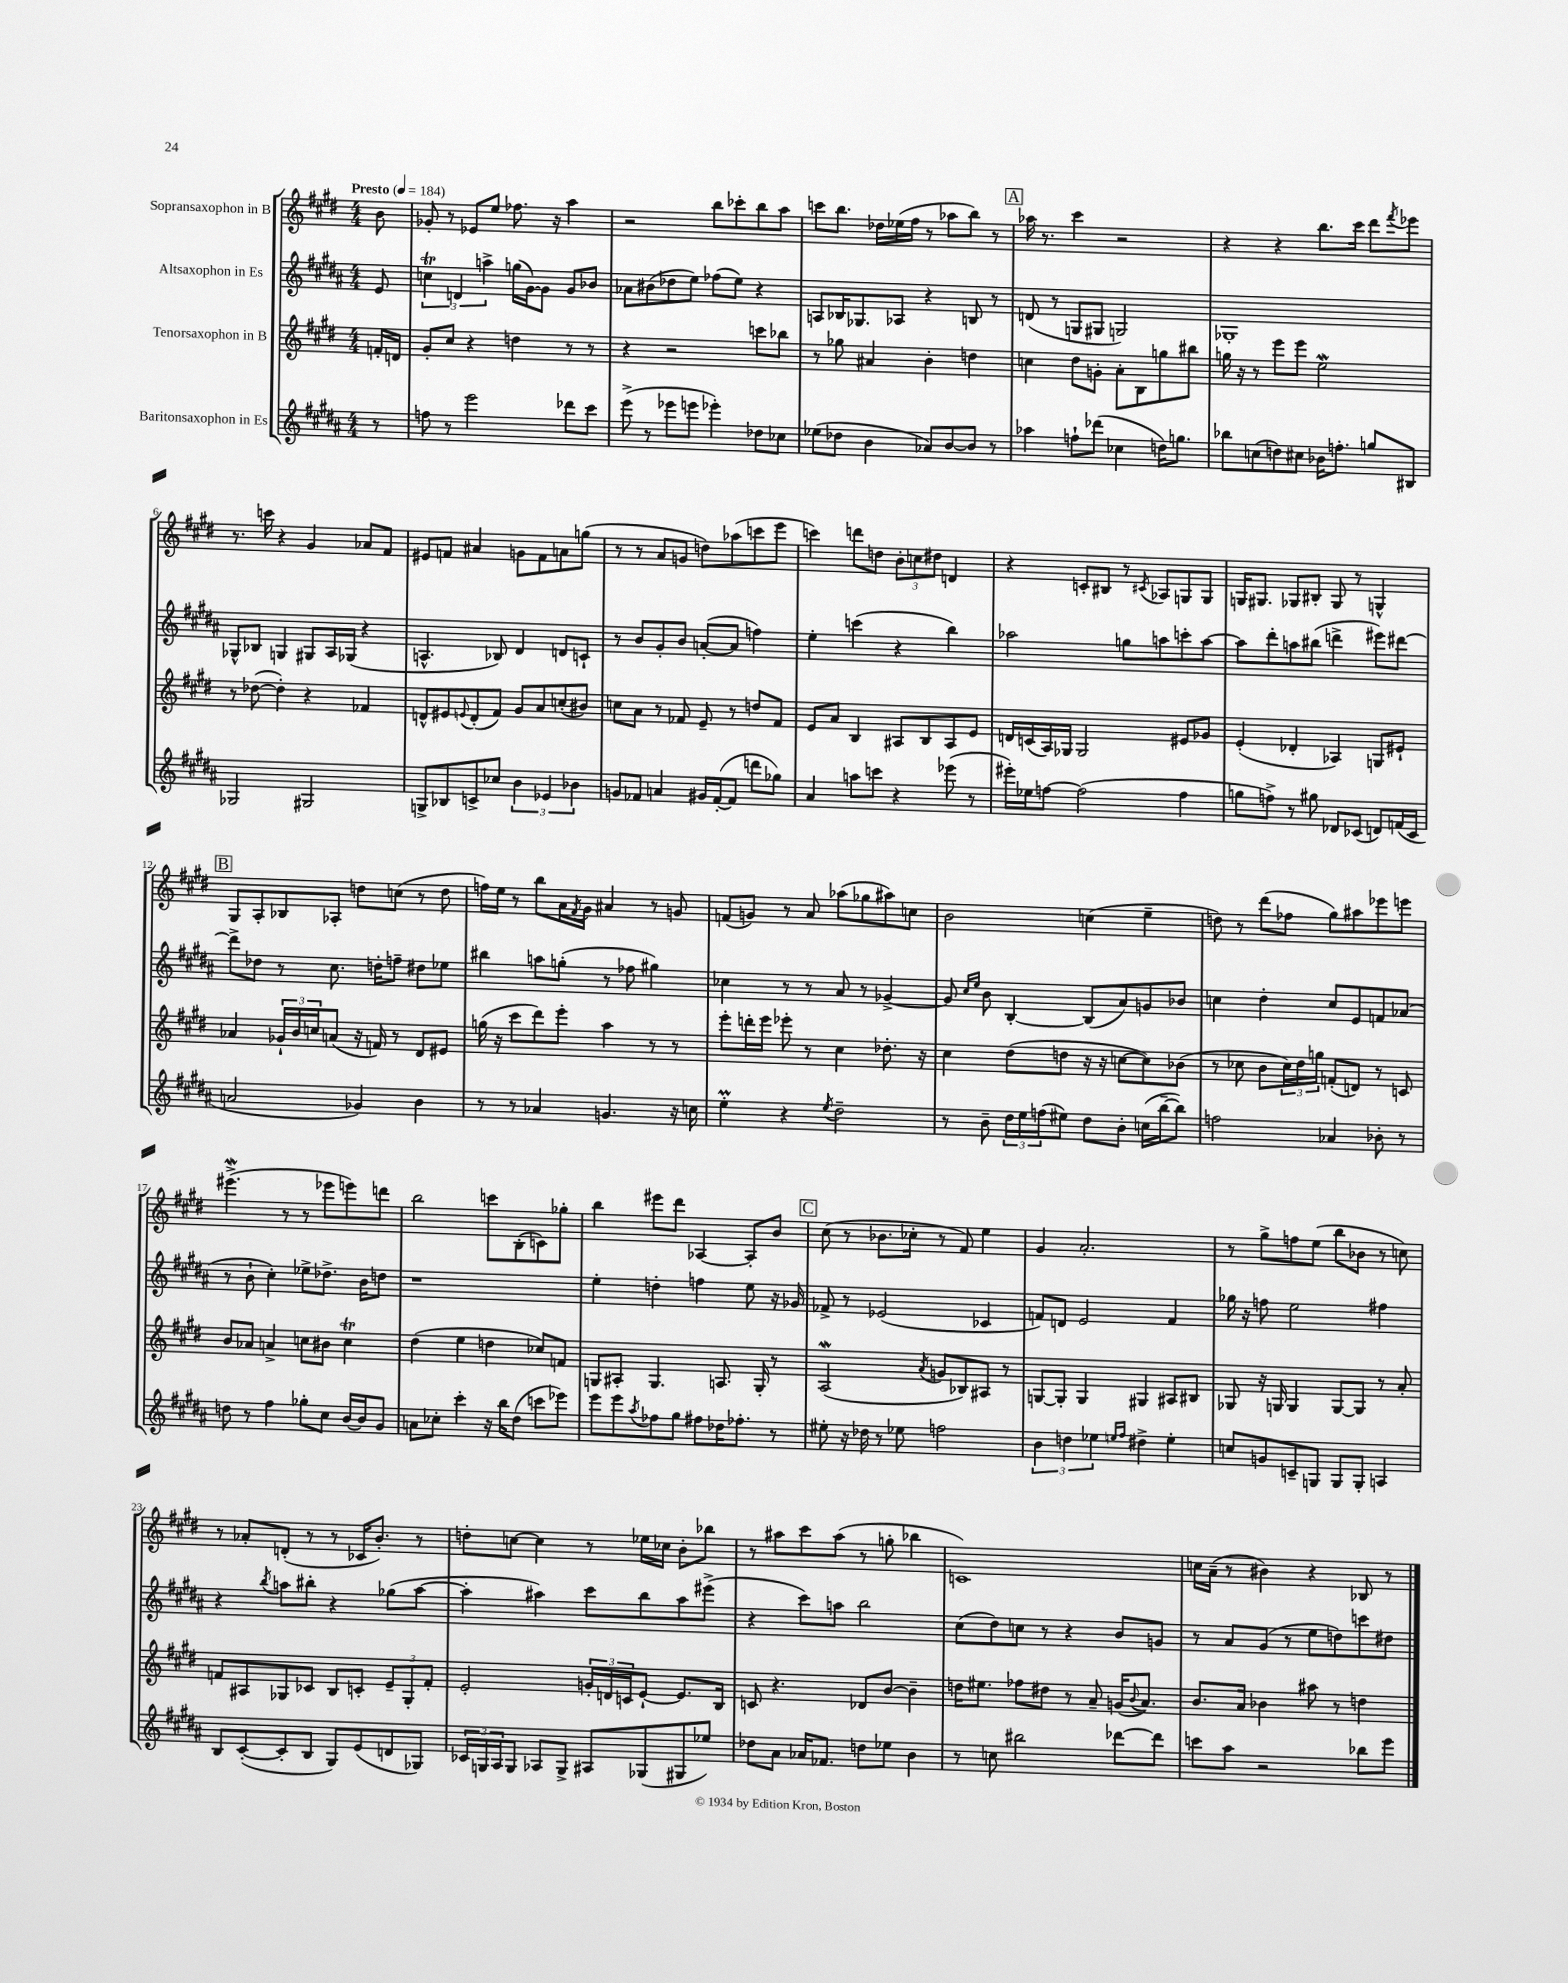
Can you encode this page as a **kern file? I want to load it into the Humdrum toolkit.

**kern	**kern	**kern	**kern
*staff4	*staff3	*staff2	*staff1
*clefG2	*clefG2	*clefG2	*clefG2
*k[f#c#g#d#a#]	*k[f#c#g#d#]	*k[f#c#g#d#a#]	*k[f#c#g#d#]
*M4/4	*M4/4	*M4/4	*M4/4
*MM184	*MM184	*MM184	*MM184
8r	16f'	8e	8b
.	16d	.	.
=	=	=	=
8ff	8g#'	6cc	8g-'
8r	8cc#	.	8r
.	.	6d	.
2eee	4r	.	8e-
.	.	6aa^	.
.	.	.	8ee
.	4dd	(16gg	8.ff-
.	.	[16g#)	.
.	.	8g#]	.
.	.	.	16r
8ddd-	8r	8g#	4aa
8ccc#	8r	8b-	.
=	=	=	=
(8eee^	4r	8a-	2r
8r	.	(8b#	.
8eee-	2r	8dd-	.
8eee	.	8ee)	.
4eee-')	.	(8ff-	8bb
.	.	8ee)	8ccc-'
8dd-	8ccc	4r	8bb
8cc-	8bb-	.	8aa
=	=	=	=
(8ee-	8r	8A	8ccc
8dd-	8gg-	16B-	8.bb
.	.	8.G-	.
4b	4a#	.	.
.	.	.	16dd-
.	.	8A-	(16ee-
.	.	.	16ff#
8a-)	4b'	4r	8r
[8b	.	.	8aa-
8b]	4dd	8B	8bb)
8r	.	8r	8r
=	=	=	=
4aa-	4cc	(8d	16aa-
.	.	.	8.r
.	.	8r	.
8ff`	8dd#	8G	4ccc#
(8ddd-	8g'	8G#	.
4cc-	8a'	2G)	2r
.	8B	.	.
16dd)	8gg	.	.
8.gg	.	.	.
.	8bb#	.	.
=	=	=	=
8bb-	16gg	1G-'	4r
.	16r	.	.
(8cc	8r	.	.
8dd)	8eee	.	4r
8cc#	8eee	.	.
16b-	2ee	.	8.bb
8.ff'	.	.	.
.	.	.	16ccc#
8gg	.	.	8ddd#
.	.	.	8qfff#
8B#	.	.	8eee-
=	=	=	=
2G-	8r	8G-^^	8.r
.	([8dd-	8B-	.
.	.	.	16ccc
.	4dd-'])	4G	4r
2G#	4r	8G#	4g#
.	.	16A#	.
.	.	(16G-	.
.	4f-	4r	8a-
.	.	.	8f#
=	=	=	=
8G^	8d^^	4.A^^	8e#
8B-	8e#	.	8f
.	8qqe	.	.
8c^	(8d'	.	4a#
8cc-	8f#)	8B-)	.
6b	8g#	4d#	8g
.	8a	.	8f
6e-	.	.	.
.	(8cc'	8d	8a
6b-	.	.	.
.	8b#)	8c`	(8gg
=	=	=	=
8g	8cc	8r	8r
8f-	8a	8b	8r
4a	8r	8g#'	8a
.	8f-	8b	8g
16g#	8e~	([8a'	8dd)
([16f-'	.	.	.
8f-]	8r	8a]	(8aa-
8ddd	8dd	4ff)	8ccc
8gg-)	8f-	.	8eee
=	=	=	=
4a#	8e	4ee'	4ccc)
.	8a	.	.
8aa	4B	(4ccc	8ddd
8ccc	.	.	8dd
4r	8A#	4r	12b'
.	.	.	12cc
.	8B	.	.
.	.	.	12dd#
(8eee-	8A#	4bb)	4d
8r	8e	.	.
=	=	=	=
16eee#')	16d	2aa-	4r
16ee-	(16c	.	.
[8ff	16A)	.	.
.	16G-	.	.
(2ff]	2G-	.	8c'
.	.	.	8B#
.	.	8gg	8r
.	.	.	8qc#
.	.	8aa	8A-
4ff	8e#	8ccc'	8G
.	8g-	[8aa	8G
=	=	=	=
8gg	(4e'	8aa]	16G
.	.	.	8.G#
8ff^)	.	8ddd#'	.
8r	4d-'	8aa	8G-
8gg#	.	(8bb#	8B#'
8d-	4A-)	4ddd^	8G-
(8c-	.	.	8r
8d)	8G	8eee#)	4G^^
(16f	8e#`	[8ddd#	.
16c-	.	.	.
=	=	=	=
2a	4a-	8ddd#^]	8G#
.	.	8dd-	8A'
.	24g-`	8r	8B-
.	24b	.	.
.	24cc	.	.
.	(8a	8.cc#	8A-'
4g-)	16r	.	8dd
.	16f)	16dd'	.
.	8r	8ff~	(8cc
4b	8d#	8dd#	8r
.	8e#	8ee-	8dd
=	=	=	=
8r	(16gg	4bb#	16ff)
.	16r	.	16ee
8r	8ccc#	.	8r
4a-	8ddd#)	8aa	8bb
.	8eee'	(8gg'	16a
.	.	.	8qf#
.	.	.	16g#
4.g	4aa	8r	4a#
.	.	8ff-	.
.	8r	4gg#)	8r
16r	8r	.	8g
16cc	.	.	.
=	=	=	=
4ee'	8eee'	4cc-	(8f
.	16ddd'	.	8g)
.	16eee	.	.
4r	8eee-'	8r	8r
.	8r	8r	8a
8qee	.	.	.
2dd#~	4cc#	8a#	(8aa-
.	.	8r	8gg-
.	8.dd-'	[4g-^	8aa#)
.	.	.	8cc
.	16r	.	.
=	=	=	=
8r	4cc#	8g-]	2b
.	.	16qqcc#	.
.	.	16qqee	.
8b~	.	8b	.
24dd#	(8dd#	[4B'	.
24ee	.	.	.
(24ff	.	.	.
8ee#)	8dd	.	.
8dd#	16r	(8B]	(4cc
.	16r	.	.
8b'	[8cc	8a#)	.
(16cc	8cc])	8g	4ee~
[16bb~	.	.	.
8bb])	(8b-	8b-	.
=	=	=	=
2ff	8r	4cc	8dd)
.	8cc-	.	8r
.	8b	4dd#'	(8ddd#
.	24cc-)	.	8ff-
.	24dd#	.	.
.	24gg	.	.
4a-	(8f'	8cc	8gg#)
.	8d)	8e	8aa#
8b-'	8r	8f	8eee-
8r	8c	(8a-	8eee
=	=	=	=
8dd	8b	8r	(4.eee#^
8r	8a-	8b`	.
4ff#	4a^	4cc#')	.
.	.	.	8r
8gg-'	8cc	8ee-^	8r
8cc#	8b#	8.dd-^	8eee-
[16b	4cc	.	8eee)
16b]	.	16b	.
8g#	.	8dd	8ddd
=	=	=	=
8a	(4dd#	1r	2bb
8cc-'	.	.	.
4ccc#'	4ee	.	.
16r	4dd	.	8ccc
16bb	.	.	.
(8dd#	.	.	(8B'
8ccc	8cc-)	.	8c)
8eee-)	8f	.	8gg-'
=	=	=	=
8eee	8G	4ee'	4bb
8eee	8A#'	.	.
8qaa#	.	.	.
8ff-	4.G	4dd'	8eee#
8gg#	.	.	8ddd#
8ff#	.	4ff	[4A-
16dd-	8.A	.	.
8.ff-'	.	.	.
.	.	8ee	8A-']
.	16G'	.	.
8r	8r	16r	8b
.	.	16g-	.
=	=	=	=
8ee#'	(2A	8f-^	(8cc#
16r	.	8r	8r
16dd-	.	.	.
8r	.	(2e-	8.b-
8ee-	.	.	.
.	.	.	16cc-'
.	8qa	.	.
2ff	8g	.	8r
.	8B-)	.	8f#)
.	8A#	4c-	4ee
.	8r	.	.
=	=	=	=
6b	[8G	8f)	4g#
.	8G']	8d	.
6dd	.	.	.
.	4G	2e	2.a'
6ee-	.	.	.
16qqee	.	.	.
16qqff#	.	.	.
4dd#^	4G#	.	.
4ee'	8A#	4f	.
.	8B#	.	.
=	=	=	=
8cc	8G-	16gg-	8r
.	.	16r	.
8g	16r	8ff	8gg#^
.	16G	.	.
8c~	4G	2ee	8ff
8G	.	.	(8ee
8G	[8G	.	8bb
8G'	8G]	.	8b-
4A	8r	4ff#	8r
.	8a'	.	8cc)
=	=	=	=
8B	8f	4r	8r
([8c#'	8A#	.	8a-'
.	.	8qbb	.
8c#']	8G-	8aa	(8d'
8B	8c-	8bb#'	8r
8G#)	8B	4r	8r
(8e	8c'	.	16c-
.	.	.	8.b')
8d	12e~	(8gg-	.
.	12G-'	.	.
8G-)	.	[8aa	8r
.	12f'	.	.
=	=	=	=
24c-	2e'	4aa']	8dd'
24G	.	.	.
24A#	.	.	.
8G	.	.	[8cc
8A-	.	4aa#)	4cc]
8G^	.	.	.
8A#	24g'	8ccc#	8r
.	24d	.	.
.	24c	.	.
(8G-	[8e`	8bb	16ee-
.	.	.	16cc-
8G#	8.e]	8aa#	8b'
8ee-)	.	(8eee#^	8bb-
.	16B	.	.
=	=	=	=
8dd-	8c	4r	8r
8a#	4.r	.	8aa#
16a-	.	8ccc#)	8ccc#
8.f-	.	.	.
.	.	8aa	(8aa#
8dd	8d-	2bb	8r
8ee-	[8b	.	8gg'
4b	4b~]	.	4bb-
=	=	=	=
8r	16dd	(8cc#	1c)
.	8.ee#	.	.
8cc	.	8dd#)	.
2bb#	8ff-	8cc	.
.	8dd#	8r	.
.	8r	4r	.
.	8a~	.	.
[8ddd-	(16g	8b	.
.	8qqb	.	.
.	8.a)	.	.
8ddd-]	.	8g	.
=	=	=	=
8ccc	8.b	8r	16cc
.	.	.	(16a~
8aa#	.	8a#	8r
.	16a	.	.
2r	4b-	(8g#	4b#)
.	.	8r	.
.	8aa#	8ee	4r
.	8r	8dd)	.
8bb-	4dd	8ccc	8B-
8eee	.	8dd#	8r
==	==	==	==
*-	*-	*-	*-
